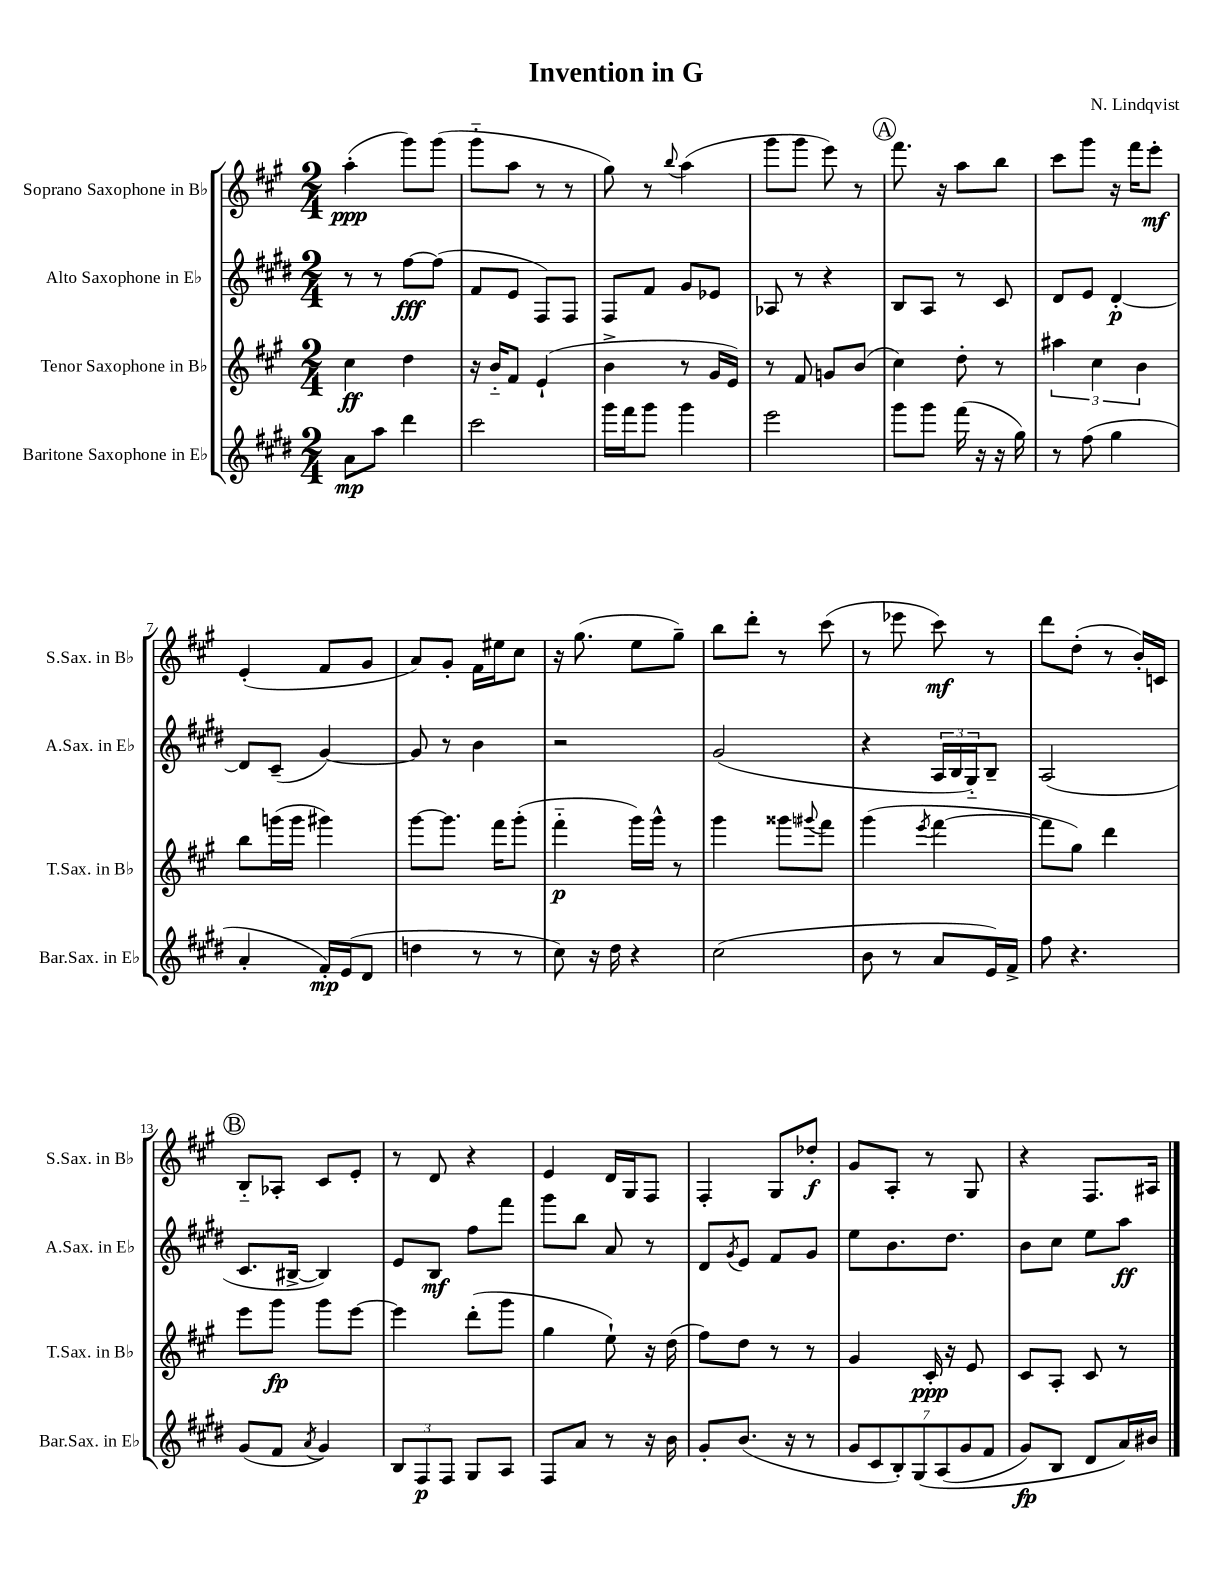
\header { title = "Invention in G" composer = "N. Lindqvist" }
<<
\new StaffGroup <<
\new Staff = "s0" \with { instrumentName = "Soprano Saxophone in Bb" shortInstrumentName = "S.Sax. in Bb" } {
    \clef treble \key a \major \numericTimeSignature \time 2/4
    a''4-.\ppp( gis'''8) gis'''8( |
    gis'''8-_ a''8 r8 r8 |
    gis''8) r8 \appoggiatura { b''8 } a''4( |
    gis'''8 gis'''8 e'''8) r8 |
    \mark \markup { \circle "A" } fis'''8. r16 a''8 b''8 |
    cis'''8 gis'''8 r16 fis'''16 e'''8-.\mf |
    e'4-.( fis'8 gis'8 |
    a'8) gis'8-. fis'16 eis''16 cis''8 |
    r16 gis''8.( e''8 gis''8--) |
    b''8 d'''8-. r8 cis'''8( |
    r8 ees'''8 cis'''8\mf) r8 |
    d'''8 d''8-.( r8 b'16-.) c'16 |
    \mark \markup { \circle "B" } b8-_ aes8-. cis'8 e'8-. |
    r8 d'8 r4 |
    e'4 d'16 gis16 fis8 |
    fis4-. gis8 des''8-.\f |
    gis'8 a8-. r8 gis8 |
    r4 fis8. ais16 \bar "|." |
}
\new Staff = "s1" \with { instrumentName = "Alto Saxophone in Eb" shortInstrumentName = "A.Sax. in Eb" } {
    \clef treble \key e \major \numericTimeSignature \time 2/4
    r8 r8 fis''8~\fff fis''8( |
    fis'8 e'8 fis8) fis8 |
    fis8 fis'8 gis'8 ees'8 |
    aes8 r8 r4 |
    \mark \markup { \circle "A" } b8 a8 r8 cis'8 |
    dis'8 e'8 dis'4~-.\p |
    dis'8 cis'8--( gis'4~) |
    gis'8 r8 b'4 |
    r2 |
    gis'2( |
    r4 \tuplet 3/2 { a16 b16 gis16-_) } b8-- |
    a2( |
    \mark \markup { \circle "B" } cis'8. bis16~-> bis4) |
    e'8 b8\mf fis''8 fis'''8 |
    gis'''8 b''8 a'8 r8 |
    dis'8 \acciaccatura { gis'8 } e'8 fis'8 gis'8 |
    e''8 b'8. dis''8. |
    b'8 cis''8 e''8 a''8\ff \bar "|." |
}
\new Staff = "s2" \with { instrumentName = "Tenor Saxophone in Bb" shortInstrumentName = "T.Sax. in Bb" } {
    \clef treble \key a \major \numericTimeSignature \time 2/4
    cis''4\ff d''4 |
    r16 b'16-_ fis'8 e'4-!( |
    b'4-> r8 gis'16 e'16) |
    r8 fis'8 g'8 b'8( |
    \mark \markup { \circle "A" } cis''4) d''8-. r8 |
    \tuplet 3/2 { ais''4 cis''4 b'4 } |
    b''8 g'''16( g'''16 gis'''4) |
    gis'''8~ gis'''8. fis'''16 gis'''8-.( |
    fis'''4-_\p gis'''16) gis'''16-^ r8 |
    gis'''4 gisis'''8 \appoggiatura { gis'''8 } fis'''8 |
    gis'''4( \acciaccatura { e'''8 } fis'''4~ |
    fis'''8 gis''8) d'''4 |
    \mark \markup { \circle "B" } e'''8 gis'''8\fp gis'''8 e'''8~ |
    e'''4 d'''8-.( gis'''8 |
    gis''4 e''8-!) r16 d''16( |
    fis''8) d''8 r8 r8 |
    gis'4 cis'16-.\ppp r16 e'8 |
    cis'8 a8-. cis'8 r8 \bar "|." |
}
\new Staff = "s3" \with { instrumentName = "Baritone Saxophone in Eb" shortInstrumentName = "Bar.Sax. in Eb" } {
    \clef treble \key e \major \numericTimeSignature \time 2/4
    a'8\mp a''8 dis'''4 |
    cis'''2 |
    gis'''16 fis'''16 gis'''8 gis'''4 |
    e'''2 |
    \mark \markup { \circle "A" } gis'''8 gis'''8 fis'''16( r16 r16 gis''16) |
    r8 fis''8( gis''4 |
    a'4-. fis'16-.\mp) e'16( dis'8 |
    d''4 r8 r8 |
    cis''8) r16 dis''16 r4 |
    cis''2( |
    b'8 r8 a'8 e'16) fis'16-> |
    fis''8 r4. |
    \mark \markup { \circle "B" } gis'8( fis'8 \acciaccatura { a'8 } gis'4) |
    \tuplet 3/2 { b8 fis8\p fis8 } gis8 a8 |
    fis8 a'8 r8 r16 b'16 |
    gis'8-. b'8.( r16 r8 |
    \tuplet 7/4 { gis'8 cis'8 b8-.) gis8\( a8( gis'8 fis'8 } |
    gis'8\fp) b8 dis'8 a'16\) bis'16 \bar "|." |
}
>>
>>
